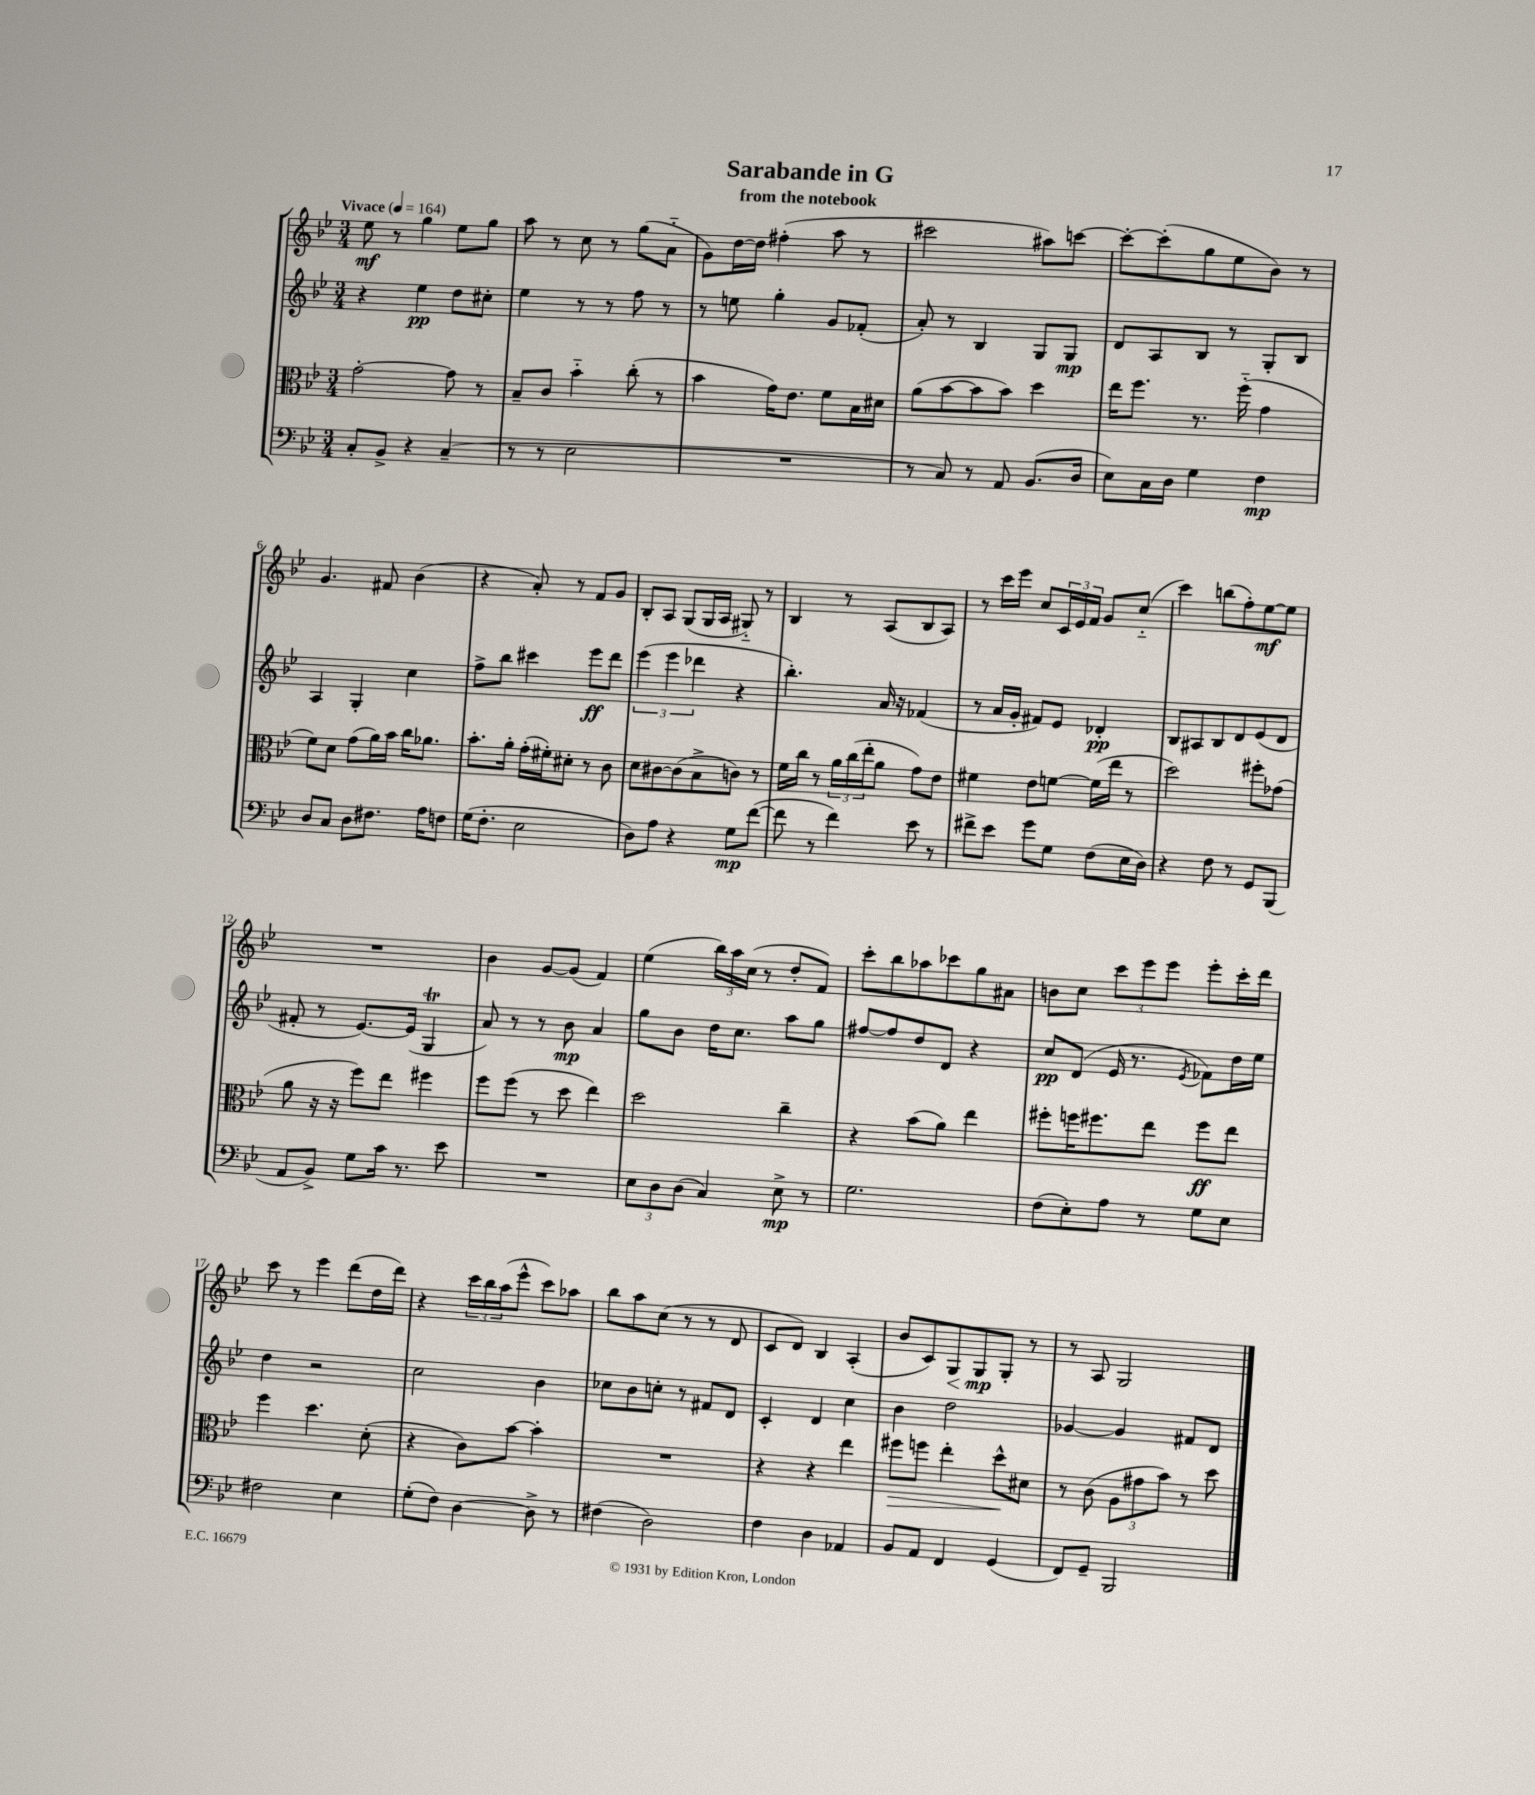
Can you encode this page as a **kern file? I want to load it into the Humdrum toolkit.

**kern	**dynam	**kern	**dynam	**kern	**dynam	**kern	**dynam
*part4	*part4	*part3	*part3	*part2	*part2	*part1	*part1
*staff4	*staff4	*staff3	*staff3	*staff2	*staff2	*staff1	*staff1
*clefF4	*	*clefC3	*	*clefG2	*	*clefG2	*
*k[b-e-]	*	*k[b-e-]	*	*k[b-e-]	*	*k[b-e-]	*
*M3/4	*	*M3/4	*	*M3/4	*	*M3/4	*
*MM164	*	*MM164	*	*MM164	*	*MM164	*
=1	=1	=1	=1	=1	=1	=1	=1
!	!	!	!	!	!	!LO:TX:a:B:t=Vivace	!
8C'/L	.	[2g'\	.	4r	.	8ee-\	mf
8BB-^/J	.	.	.	.	.	8r	.
4r	.	.	.	4ee-\	pp	4gg\	.
(4C~/	.	8g\]	.	8dd\L	.	8ee-\L	.
.	.	8r	.	8cc#X'\J	.	8gg\J	.
=2	=2	=2	=2	=2	=2	=2	=2
8r	.	8B-~/L	.	4ee-\	.	8aa\	.
8r	.	8c/J	.	.	.	8r	.
2E-\	.	4b-\	.	8r	.	8cc\	.
.	.	.	.	8r	.	8r	.
.	.	(8cc'\	.	8ff\	.	(8gg\L	.
.	.	8r	.	8r	.	8a\J	.
=3	=3	=3	=3	=3	=3	=3	=3
2.r	.	4b-\	.	8r	.	8g\L)	.
.	.	.	.	8een\	.	[16dd\L	.
.	.	.	.	.	.	16dd\JJ]	.
.	.	16g\KL)	.	4gg'\	.	(4ff#X'\	.
.	.	8.e-\J	.	.	.	.	.
.	.	8f\L	.	8g/L	.	8aa\	.
.	.	16B-\L	.	(8f-X'/J	.	8r	.
.	.	16d#X\JJ	.	.	.	.	.
=4	=4	=4	=4	=4	=4	=4	=4
8r	.	(8a\L	.	8a'/)	.	2ccc#X\	.
8C/)	.	[8b-\	.	8r	.	.	.
8r	.	8b-\]	.	4B-/	.	.	.
8AA/	.	8b-\J)	.	.	.	.	.
(8.BB-/L	.	4dd\	.	8G/L	.	8aa#X\L)	.
.	.	.	.	8G/J	mp	[8cccn\J	.
16D/Jk	.	.	.	.	.	.	.
=5	=5	=5	=5	=5	=5	=5	=5
8E-\L)	.	16ee-\KL	.	8d/L	.	8ccc'\L_	.
.	.	8.ff\J	.	.	.	.	.
16C\L	.	.	.	8A/	.	(8ccc'\]	.
16D\JJ	.	.	.	.	.	.	.
4G\	.	8.r	.	8B-/J	.	8gg\	.
.	.	.	.	8r	.	8ee-\	.
.	.	(16ff\	.	.	.	.	.
4F\	mp	4g\	.	8G'/L	.	8b-\J)	.
.	.	.	.	8B-/J	.	8r	.
!!LO:LB:g=z
=6	=6	=6	=6	=6	=6	=6	=6
8D/L	.	8f\L)	.	4A/	.	4.g/	.
8C/J	.	8d\J	.	.	.	.	.
8D\L	.	(8g\L	.	4G'/	.	.	.
8.F#X\J	.	16a\L)	.	.	.	8f#X/	.
.	.	16b-\JJ	.	.	.	.	.
.	.	16cc\KL	.	4cc\	.	(4b-\	.
16A\KL	.	8.a-X\J	.	.	.	.	.
8Fn\J	.	.	.	.	.	.	.
=7	=7	=7	=7	=7	=7	=7	=7
(16G\KL	.	8.b-'\L	.	8ff^\L	.	4r	.
8.F'\J	.	.	.	.	.	.	.
.	.	.	.	8bb-\J	.	.	.
.	.	16a'\Jk	.	.	.	.	.
2E-\	.	(16g'\LL	.	4ccc#X\	.	8a'/)	.
.	.	16f#X'\J)	.	.	.	.	.
.	.	8d#X'\J	.	.	.	8r	.
.	.	8r	.	8eee-\L	ff	8f/L	.
.	.	8c\	.	8ddd\J	.	8g/J	.
=8	=8	=8	=8	=8	=8	=8	=8
8D\L)	.	8d\L	.	(6eee-\	.	8B-'/L	.
8A\J	.	[8c#X\	.	.	.	8A/J	.
.	.	.	.	6eee-\	.	.	.
4r	.	(8c#\]	.	.	.	(8G/L	.
.	.	.	.	6ddd-X\	.	.	.
.	.	8B-^\	.	.	.	16G/L	.
.	.	.	.	.	.	16A/JJ	.
8G\L	mp	8cn\J)	.	4r	.	8G#X/)	.
([8f\J	.	8r	.	.	.	8r	.
=9	=9	=9	=9	=9	=9	=9	=9
8f\]	.	16f\LL	.	4.bb-'\)	.	4B-/	.
.	.	16cc\JJ	.	.	.	.	.
8r	.	8r	.	.	.	.	.
4f\)	.	24a\LL	.	.	.	8r	.
.	.	(24cc\	.	.	.	.	.
.	.	24ee-'\J	.	.	.	.	.
.	.	8a\J	.	16a/	.	(8A/L	.
.	.	.	.	16r	.	.	.
8e-\	.	8g\L)	.	(4f-X/	.	8B-/	.
8r	.	8e-\J	.	.	.	8A/J)	.
=10	=10	=10	=10	=10	=10	=10	=10
8f#X^\L	.	4f#X\	.	8r	.	8r	.
8e-\J	.	.	.	16a/LL	.	16ccc\LL	.
.	.	.	.	16g'/JJ	.	16eee-\JJ	.
8g\L	.	8e-\L	.	8f#X/L)	.	8cc/L	.
8G\J	.	[8fn\J	.	8e-/J	.	24c/L	.
.	.	.	.	.	.	24e-/	.
.	.	.	.	.	.	24f/JJ	.
(8F\L	.	(16f\LL]	.	4d-X'/	pp	8g/L	.
.	.	16ee-\JJ	.	.	.	.	.
16E-\L	.	8r	.	.	.	(8cc/J	.
16D\JJ)	.	.	.	.	.	.	.
=11	=11	=11	=11	=11	=11	=11	=11
4r	.	2dd\)	.	8B-/L	.	4ccc\)	.
.	.	.	.	8A#X/	.	.	.
8F\	.	.	.	8B-/	.	(8bbn\L	.
8r	.	.	.	8d/	.	8ff'\)	.
8GG/L	.	8ff#X'\L	.	(8e-/	.	[8ee-\	mf
(8BBB-/J	.	(8g-X\J	.	8d/J	.	8ee-\J]	.
!!LO:LB:g=z
=12	=12	=12	=12	=12	=12	=12	=12
8AA/L	.	8a\	.	8f#X'/	.	2.r	.
8BB-^/J)	.	16r	.	8r	.	.	.
.	.	16r	.	.	.	.	.
8G\L	.	8ff\L)	.	[8.e-/L)	.	.	.
16c\Jk	.	8ee-\J	.	.	.	.	.
8.r	.	.	.	(16e-/Jk]	.	.	.
.	.	4ff#X\	.	4GT/	.	.	.
8e-\	.	.	.	.	.	.	.
=13	=13	=13	=13	=13	=13	=13	=13
2.r	.	8ff\L	.	8a/)	.	4b-\	.
.	.	(8ff\J	.	8r	.	.	.
.	.	8r	.	8r	.	[8g/L	.
.	.	8dd\	.	8b-\	mp	(8g/J]	.
.	.	4ee-\)	.	4a/	.	4f/)	.
=14	=14	=14	=14	=14	=14	=14	=14
12E-\L	.	2dd\	.	8gg\L	.	(4ee-\	.
12D\	.	.	.	.	.	.	.
.	.	.	.	8b-\J	.	.	.
(12D\J	.	.	.	.	.	.	.
4C/)	.	.	.	16dd\KL	.	24bb-\LL)	.
.	.	.	.	.	.	24aa\	.
.	.	.	.	8.cc\J	.	.	.
.	.	.	.	.	.	(24cc\JJ	.
.	.	.	.	.	.	8r	.
8E-^\	mp	4cc~\	.	8aa\L	.	8dd'/L	.
8r	.	.	.	8gg\J	.	8f/J)	.
=15	=15	=15	=15	=15	=15	=15	=15
2.G\	.	4r	.	[8ff#X/L	.	8ccc'\L	.
.	.	.	.	8ff#/]	.	8bb-\	.
.	.	(8b-\L	.	8dd/	.	8aa-X\	.
.	.	8a\J)	.	8d/J	.	8ccc-X\	.
.	.	4ee-\	.	4r	.	8gg\	.
.	.	.	.	.	.	8a#X\J	.
=16	=16	=16	=16	=16	=16	=16	=16
(8F\L	.	8ff#X'\L	.	8cc/L	pp	8bn\L	.
8E-'\)	.	16ffn\K	.	(8d/J	.	8cc\J	.
.	.	8.ff#X\	.	.	.	.	.
8A\J	.	.	.	16e-/	.	12ccc\L	.
.	.	.	.	8.r	.	.	.
.	.	.	.	.	.	12eee-\	.
8r	.	8ee-\J	.	.	.	.	.
.	.	.	.	.	.	12eee-\J	.
.	.	.	.	8qe-/	.	.	.
8G\L	.	8ff#\L	ff	8f-X\L)	.	8eee-'\L	.
8E-\J	.	8ee-\J	.	16dd\L	.	16ccc'\L	.
.	.	.	.	16ee-\JJ	.	16ddd\JJ	.
!!LO:LB:g=z
=17	=17	=17	=17	=17	=17	=17	=17
2F#X\	.	4ff\	.	4dd\	.	8ccc\	.
.	.	.	.	.	.	8r	.
.	.	4.dd\	.	2r	.	4eee-\	.
4E-\	.	.	.	.	.	(8ddd\L	.
.	.	(8d'\	.	.	.	16dd\L	.
.	.	.	.	.	.	16ddd\JJ)	.
=18	=18	=18	=18	=18	=18	=18	=18
(8G'\L	.	4r	.	2cc\	.	4r	.
8F\J)	.	.	.	.	.	.	.
[4D\	.	8c\L)	.	.	.	24ccc\LL	.
.	.	.	.	.	.	24bb-\	.
.	.	.	.	.	.	(24aa\J	.
.	.	[8b-\J	.	.	.	8eee-^^\J	.
8D^\]	.	4b-'\]	.	4b-\	.	8ccc\L)	.
8r	.	.	.	.	.	8aa-X\J	.
=19	=19	=19	=19	=19	=19	=19	=19
(4F#X\	.	2.r	.	8cc-X\L	.	8bb-\L	.
.	.	.	.	8b-\	.	8aa\	.
2D\)	.	.	.	8ccn'\J	.	(8cc\J	.
.	.	.	.	8r	.	8r	.
.	.	.	.	8f#X/L	.	8r	.
.	.	.	.	8d/J	.	8d/	.
=20	=20	=20	=20	=20	=20	=20	=20
4F\	.	4r	.	4c'/	.	8c/L	.
.	.	.	.	.	.	8d/J)	.
4D\	.	4r	.	4d/	.	4B-/	.
4AA-X/	.	4ee-\	.	4cc\	.	(4A'/	.
=21	=21	=21	=21	=21	=21	=21	=21
!	!	!	!LO:HP:b	!	!	!	!
8BB-/L	.	8ff#X\L	>	4b-\	.	8b-/L	.
8AA/J	.	8ffn\J	.	.	.	8c/)	.
!	!	!	!	!	!	!	!LO:HP:b
4FF/	.	4ee-'\	.	2dd\	.	8G/	<
.	.	.	.	.	.	8G/	mp
(4GG/	.	8dd^^\L	.	.	.	8G'/J	[
.	.	8d#X\J	]	.	.	8r	.
=22	=22	=22	=22	=22	=22	=22	=22
8FF/L)	.	8r	.	[4g-X/	.	8r	.
8GG~/J	.	(8c\	.	.	.	8A/	.
2BBB-/	.	12A\L	.	4g-/]	.	2G/	.
.	.	12g#X\	.	.	.	.	.
.	.	12b-\J)	.	.	.	.	.
.	.	8r	.	8f#X/L	.	.	.
.	.	8dd\	.	8d/J	.	.	.
==	==	==	==	==	==	==	==
*-	*-	*-	*-	*-	*-	*-	*-
